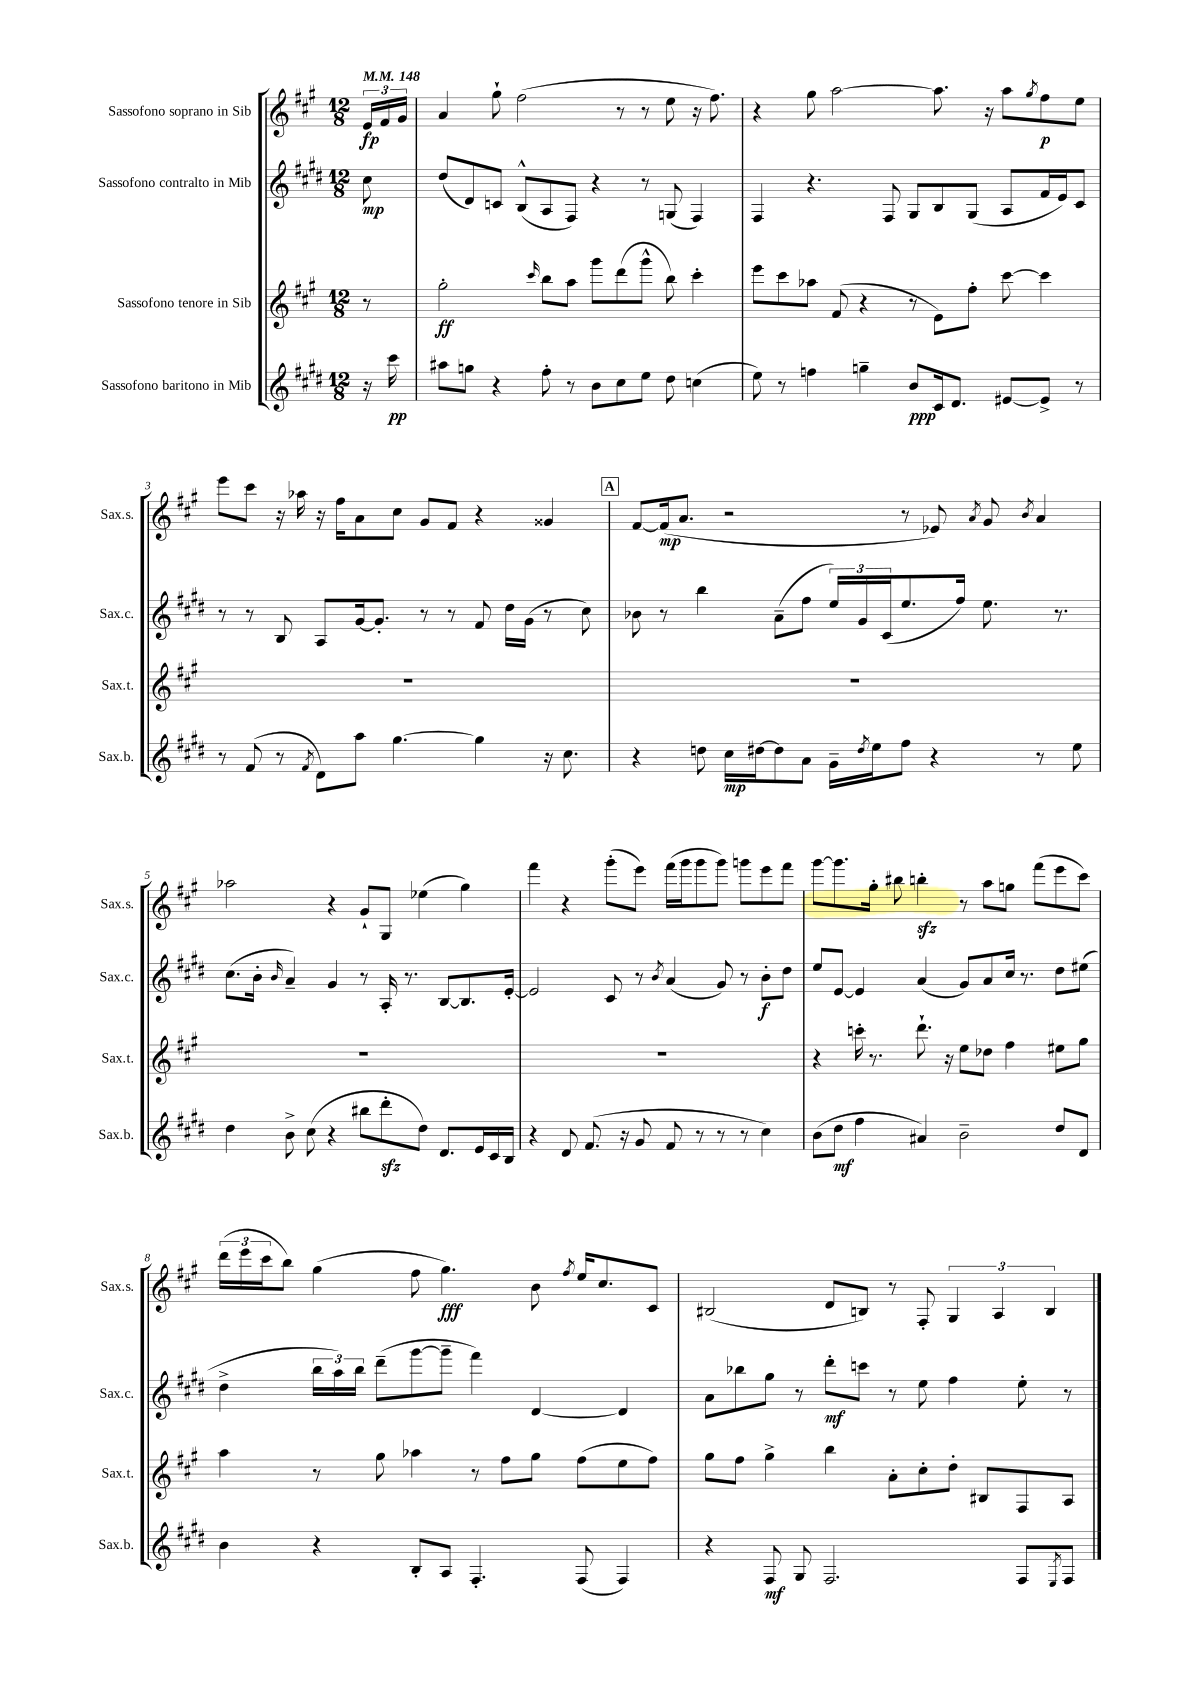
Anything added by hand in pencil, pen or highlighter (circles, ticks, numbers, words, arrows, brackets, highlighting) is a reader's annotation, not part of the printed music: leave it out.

**kern	**dynam	**kern	**dynam	**kern	**dynam	**kern	**dynam
*part4	*part4	*part3	*part3	*part2	*part2	*part1	*part1
*staff4	*staff4	*staff3	*staff3	*staff2	*staff2	*staff1	*staff1
*I"Sassofono baritono in Mib	*	*I"Sassofono tenore in Sib	*	*I"Sassofono contralto in Mib	*	*I"Sassofono soprano in Sib	*
*I'Sax.b.	*	*I'Sax.t.	*	*I'Sax.c.	*	*I'Sax.s.	*
*clefG2	*	*clefG2	*	*clefG2	*	*clefG2	*
*k[f#c#g#d#]	*	*k[f#c#g#]	*	*k[f#c#g#d#]	*	*k[f#c#g#]	*
*M12/8	*	*M12/8	*	*M12/8	*	*M12/8	*
*MM148	*	*MM148	*	*MM148	*	*MM148	*
=	=	=	=	=	=	=	=
16r	.	8r	.	8cc#\	mp	24e/LL	fp
.	.	.	.	.	.	24f#/	.
16ccc#\	pp	.	.	.	.	.	.
.	.	.	.	.	.	24g#/JJ	.
=1	=1	=1	=1	=1	=1	=1	=1
8aa#X\L	.	2gg#'\	ff	(8dd#/L	.	4a/	.
8ggn\J	.	.	.	8d#/)	.	.	.
4r	.	.	.	8cn/J	.	8gg#`\	.
.	.	.	.	(8B^^/L	.	(2ff#\	.
.	.	16qqccc#/	.	.	.	.	.
8ff#'\	.	8bb\L	.	8A/	.	.	.
8r	.	8aa\J	.	8F#/J)	.	.	.
8b\L	.	8ggg#\L	.	4r	.	.	.
8cc#\	.	(8ddd\	.	.	.	8r	.
8ee\J	.	8ggg#^^\J	.	8r	.	8r	.
8dd#\	.	8bb\)	.	(8Gn/	.	8ee\	.
(4ccn\	.	4ccc#'\	.	4F#/)	.	16r	.
.	.	.	.	.	.	8.ff#\)	.
=2	=2	=2	=2	=2	=2	=2	=2
8ee\)	.	8eee\L	.	4F#/	.	4r	.
8r	.	8ccc#\	.	.	.	.	.
4ffn\	.	8aa-X\J	.	4.r	.	8gg#\	.
.	.	(8f#/	.	.	.	[2aa\	.
4ggn~\	.	4r	.	.	.	.	.
.	.	.	.	8F#/	.	.	.
8b/L	ppp	8r	.	8G#/L	.	.	.
16c#/k	.	8e\L)	.	8B/	.	8.aa\]	.
8.d#/J	.	.	.	.	.	.	.
.	.	8ff#'\J	.	(8G#/J	.	.	.
.	.	.	.	.	.	16r	.
[8e#X/L	.	[8ccc#\	.	8A/L	.	8aa\L	.
.	.	.	.	.	.	8qgg#/	.
8e#^/J]	.	4ccc#\]	.	16f#/L	.	8ff#\	p
.	.	.	.	16e/J)	.	.	.
8r	.	.	.	8c#/J	.	8ee\J	.
!!LO:LB:g=z
=3	=3	=3	=3	=3	=3	=3	=3
8r	.	1.r	.	8r	.	8eee\L	.
(8f#/	.	.	.	8r	.	8ccc#\J	.
8r	.	.	.	8B/	.	16r	.
.	.	.	.	.	.	16aa-X\	.
8qf#/	.	.	.	.	.	.	.
8d#\L)	.	.	.	8A/L	.	16r	.
.	.	.	.	.	.	16ff#\KL	.
8aa\J	.	.	.	[16g#/k	.	8a\	.
.	.	.	.	8.g#'/J]	.	.	.
[4.gg#\	.	.	.	.	.	8cc#\J	.
.	.	.	.	8r	.	8g#/L	.
.	.	.	.	8r	.	8f#/J	.
4gg#\]	.	.	.	8f#/	.	4r	.
.	.	.	.	16dd#\LL	.	.	.
.	.	.	.	(16g#\JJ	.	.	.
16r	.	.	.	8r	.	4g##X/	.
8.cc#\	.	.	.	.	.	.	.
.	.	.	.	8cc#\)	.	.	.
!!LO:REH:place=s1:t=A
=4	=4	=4	=4	=4	=4	=4	=4
4r	.	1.r	.	8b-X\	.	[8f#/L	.
.	.	.	.	8r	.	(16f#/k]	mp
.	.	.	.	.	.	8.a/J	.
8ddn\	.	.	.	4bb\	.	.	.
16cc#\LL	mp	.	.	.	.	2r	.
[16dd#X\J	.	.	.	.	.	.	.
8dd#\]	.	.	.	(8a~\L	.	.	.
8a\J	.	.	.	8ff#\J	.	.	.
16g#~\LL	.	.	.	24ee/LL)	.	.	.
.	.	.	.	24g#/	.	.	.
8qdd#/	.	.	.	.	.	.	.
16ee\J	.	.	.	.	.	.	.
.	.	.	.	(24c#/J	.	.	.
8ff#\J	.	.	.	8.ee/	.	8r	.
4r	.	.	.	.	.	8e-X/)	.
.	.	.	.	16ff#/Jk)	.	.	.
.	.	.	.	.	.	8qa/	.
.	.	.	.	8.ee\	.	8g#/	.
.	.	.	.	.	.	8qb/	.
8r	.	.	.	.	.	4a/	.
.	.	.	.	8.r	.	.	.
8ee\	.	.	.	.	.	.	.
!!LO:LB:g=z
=5	=5	=5	=5	=5	=5	=5	=5
4dd#\	.	1.r	.	(8.cc#\L	.	2aa-X\	.
.	.	.	.	16b'\Jk	.	.	.
.	.	.	.	16qqb/	.	.	.
8b^\	.	.	.	4a~/)	.	.	.
(8cc#\	.	.	.	.	.	.	.
4r	.	.	.	4g#/	.	4r	.
8bb#X\L	.	.	.	8r	.	8g#`/L	.
8ddd#zz'\	.	.	.	16A'/	.	8G#/J	.
.	.	.	.	8.r	.	.	.
8dd#\J)	.	.	.	.	.	(4ee-X\	.
8.d#/L	.	.	.	[8B/L	.	.	.
.	.	.	.	8.B/]	.	4gg#\)	.
16e/L	.	.	.	.	.	.	.
16c#/	.	.	.	.	.	.	.
16B/JJ	.	.	.	[16e'/Jk	.	.	.
=6	=6	=6	=6	=6	=6	=6	=6
4r	.	1.r	.	2e/]	.	4fff#\	.
8d#/	.	.	.	.	.	4r	.
(8.f#/	.	.	.	.	.	.	.
.	.	.	.	8c#/	.	(8ggg#'\L	.
16r	.	.	.	.	.	.	.
8g#/	.	.	.	8r	.	8eee\J)	.
.	.	.	.	8qb/	.	.	.
8f#/	.	.	.	(4a/	.	(16fff#\LL	.
.	.	.	.	.	.	16ggg#\J	.
8r	.	.	.	.	.	8ggg#\	.
8r	.	.	.	8g#/)	.	8ggg#\J)	.
8r	.	.	.	8r	.	8gggn\L	.
4cc#\)	.	.	.	8b'\L	f	8eee\	.
.	.	.	.	8dd#\J	.	8fff#\J	.
=7	=7	=7	=7	=7	=7	=7	=7
(8b\L	.	4r	.	8ee/L	.	[8ggg#\L	.
8dd#\J	mf	.	.	[8e/J	.	8.ggg#\]	.
4ff#\	.	16cccn'\	.	4e/]	.	.	.
.	.	8.r	.	.	.	16gg#'\Jk	.
.	.	.	.	.	.	8bb#X\	.
4a#X/)	.	8.ddd`\	.	(4a/	.	4bbnzz'\	.
.	.	16r	.	.	.	.	.
2b~\	.	8ee\L	.	8g#/L)	.	8r	.
.	.	8dd-X\J	.	8a/	.	8aa\L	.
.	.	4ff#\	.	16cc#/Jk	.	8ggn\J	.
.	.	.	.	8.r	.	.	.
.	.	.	.	.	.	(8fff#\L	.
8dd#/L	.	8ee#X\L	.	8dd#\L	.	8eee\	.
8d#/J	.	8gg#\J	.	(8ee#X\J	.	8ccc#\J)	.
!!LO:LB:g=z
=8	=8	=8	=8	=8	=8	=8	=8
4b\	.	4aa\	.	4dd#^\	.	(24ddd\LL	.
.	.	.	.	.	.	24eee\	.
.	.	.	.	.	.	24ccc#\J	.
.	.	.	.	.	.	8bb\J)	.
4r	.	8r	.	24bb\LL	.	(4gg#\	.
.	.	.	.	24aa\)	.	.	.
.	.	.	.	24bb\JJ	.	.	.
.	.	8gg#\	.	(8ddd#~\L	.	.	.
8B'/L	.	4aa-X\	.	[8ggg#\	.	8ff#\	.
8A/J	.	.	.	8ggg#~\J]	.	4.gg#\)	fff
4.F#'/	.	8r	.	4fff#\)	.	.	.
.	.	8ff#\L	.	.	.	.	.
.	.	8gg#\J	.	[4d#/	.	8b\	.
.	.	.	.	.	.	8qff#/	.
(8F#/	.	(8ff#\L	.	.	.	16ee/KL	.
.	.	.	.	.	.	8.cc#/	.
4F#/)	.	8ee\	.	4d#/]	.	.	.
.	.	8ff#\J)	.	.	.	8c#/J	.
=9	=9	=9	=9	=9	=9	=9	=9
4r	.	8gg#\L	.	8a\L	.	(2B#X/	.
.	.	8ff#\J	.	8bb-X\	.	.	.
8F#/	mf	4gg#^\	.	8gg#\J	.	.	.
8G#/	.	.	.	8r	.	.	.
2.F#/	.	4bb\	.	8ddd#'\L	mf	8d/L	.
.	.	.	.	8cccn\J	.	8Bn/J)	.
.	.	8a'\L	.	8r	.	8r	.
.	.	8cc#'\	.	8ee\	.	8F#'/	.
.	.	8dd'\J	.	4ff#\	.	6G#/	.
.	.	8B#X/L	.	.	.	.	.
.	.	.	.	.	.	6A/	.
8F#/L	.	8F#/	.	8ee'\	.	.	.
.	.	.	.	.	.	6B/	.
8qE/	.	.	.	.	.	.	.
8F#/J	.	8A/J	.	8r	.	.	.
==	==	==	==	==	==	==	==
*-	*-	*-	*-	*-	*-	*-	*-
